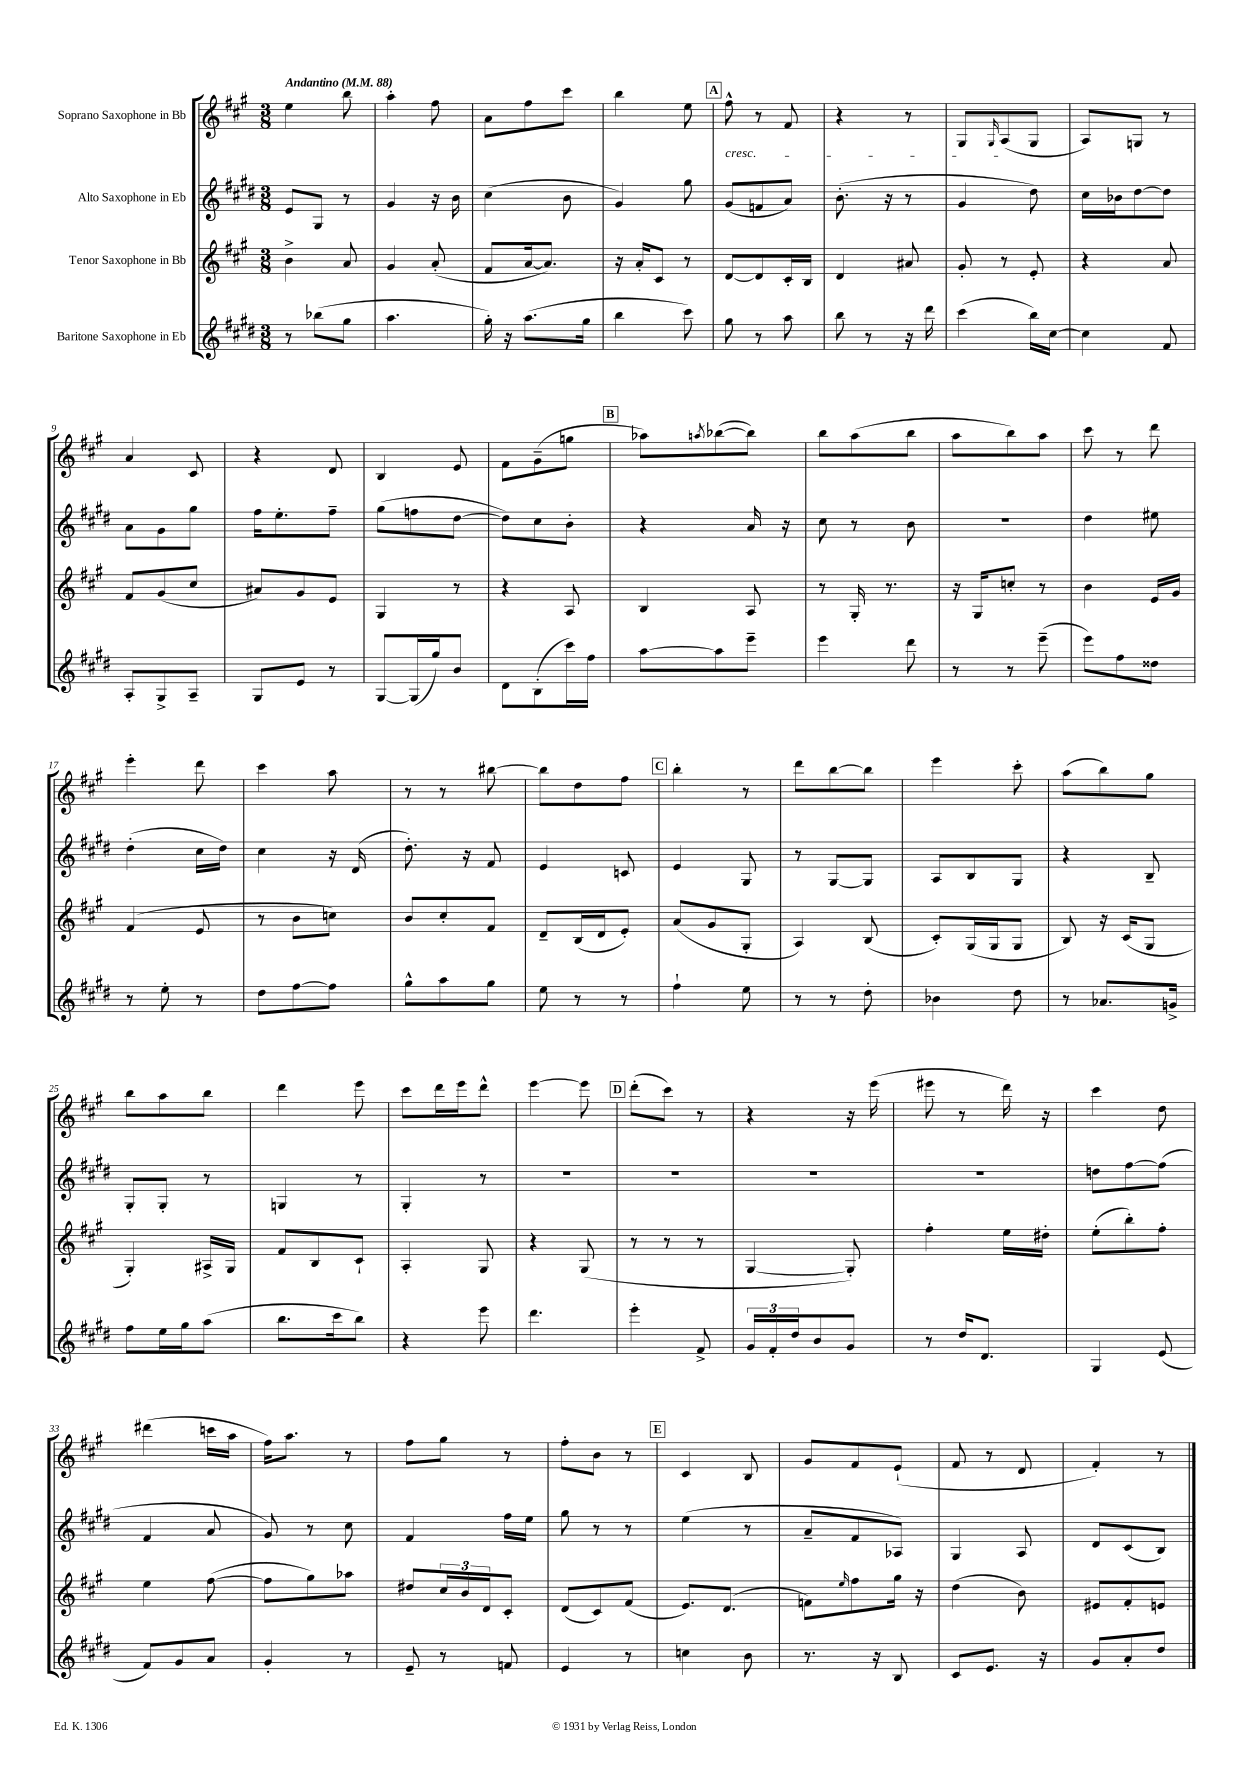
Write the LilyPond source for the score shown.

<<
\new StaffGroup <<
\new Staff = "s0" \with { instrumentName = "Soprano Saxophone in Bb" } {
    \clef treble \key a \major \numericTimeSignature \time 3/8 \tempo "Andantino" 4 = 88
    e''4 b''8 |
    a''4-. fis''8 |
    a'8 fis''8 cis'''8 |
    b''4 e''8 |
    \mark \markup { \box "A" } fis''8-^\cresc r8 fis'8 |
    r4 r8 |
    gis8 \grace { gis16 } a8( gis8\! |
    a8) g8 r8 |
    a'4 cis'8 |
    r4 d'8 |
    b4 e'8 |
    fis'8 gis'8--( g''8 |
    \mark \markup { \box "B" } aes''8) \acciaccatura { a''8 } bes''8~( bes''8) |
    b''8 a''8( b''8 |
    a''8 b''8) a''8 |
    cis'''8 r8 d'''8 |
    e'''4-. d'''8 |
    cis'''4 a''8 |
    r8 r8 bis''8~ |
    bis''8 d''8 fis''8 |
    \mark \markup { \box "C" } b''4-. r8 |
    d'''8 b''8~ b''8 |
    e'''4 cis'''8-. |
    a''8( b''8) gis''8 |
    b''8 a''8 b''8 |
    d'''4 e'''8 |
    cis'''8 d'''16 e'''16 d'''8-^ |
    e'''4~ e'''8 |
    \mark \markup { \box "D" } d'''8-.( cis'''8) r8 |
    r4 r16 e'''16( |
    eis'''8 r8 d'''16) r16 |
    cis'''4 d''8 |
    dis'''4( c'''16 a''16 |
    fis''16) a''8. r8 |
    fis''8 gis''8 r8 |
    fis''8-. b'8 r8 |
    \mark \markup { \box "E" } cis'4 b8 |
    gis'8 fis'8 e'8-!( |
    fis'8 r8 d'8 |
    fis'4-.) r8 \bar "|." |
}
\new Staff = "s1" \with { instrumentName = "Alto Saxophone in Eb" } {
    \clef treble \key e \major \numericTimeSignature \time 3/8
    e'8 gis8 r8 |
    gis'4 r16 b'16 |
    cis''4( b'8 |
    gis'4) gis''8 |
    \mark \markup { \box "A" } gis'8( f'8 a'8) |
    b'8.-.( r16 r8 |
    gis'4 dis''8) |
    cis''16 bes'16 dis''8~ dis''8 |
    a'8 gis'8 gis''8 |
    fis''16 e''8.-. fis''8-- |
    gis''8( f''8 dis''8~ |
    dis''8) cis''8 b'8-. |
    \mark \markup { \box "B" } r4 a'16 r16 |
    cis''8 r8 b'8 |
    R4. |
    dis''4 eis''8 |
    dis''4-.( cis''16 dis''16) |
    cis''4 r16 dis'16( |
    dis''8.-.) r16 fis'8 |
    e'4 c'8 |
    \mark \markup { \box "C" } e'4 gis8 |
    r8 gis8~ gis8 |
    a8 b8 gis8 |
    r4 b8-- |
    gis8-. gis8-. r8 |
    g4 r8 |
    gis4-. r8 |
    R4. |
    \mark \markup { \box "D" } R4. |
    R4. |
    R4. |
    d''8 fis''8~ fis''8( |
    fis'4 a'8 |
    gis'8) r8 cis''8 |
    fis'4 fis''16 e''16 |
    gis''8 r8 r8 |
    \mark \markup { \box "E" } e''4( r8 |
    a'8-- fis'8 aes8) |
    gis4 a8 |
    dis'8 cis'8( b8) \bar "|." |
}
\new Staff = "s2" \with { instrumentName = "Tenor Saxophone in Bb" } {
    \clef treble \key a \major \numericTimeSignature \time 3/8
    b'4-> a'8 |
    gis'4 a'8-.( |
    fis'8 a'16~ a'8.) |
    r16 a'16-. cis'8 r8 |
    \mark \markup { \box "A" } d'8~ d'8 cis'16-. b16 |
    d'4 ais'8 |
    gis'8-. r8 e'8-. |
    r4 a'8 |
    fis'8 gis'8( cis''8 |
    ais'8) gis'8 e'8 |
    gis4 r8 |
    r4 a8 |
    \mark \markup { \box "B" } b4 a8 |
    r8 gis16-. r8. |
    r16 gis16 c''8-. r8 |
    b'4 e'16 gis'16 |
    fis'4( e'8 |
    r8 b'8 c''8) |
    b'8 cis''8-. fis'8 |
    d'8-- b16( d'16 e'8-.) |
    \mark \markup { \box "C" } a'8( gis'8 gis8-. |
    a4) b8( |
    cis'8-.) gis16( gis16 gis8 |
    b8) r16 cis'16( gis8 |
    gis4-.) ais16-> gis16 |
    fis'8 b8 cis'8-! |
    a4-. gis8 |
    r4 gis8( |
    \mark \markup { \box "D" } r8 r8 r8 |
    gis4~ gis8-.) |
    fis''4-. e''16 dis''16-. |
    e''8-.( b''8-.) fis''8-. |
    e''4 fis''8~( |
    fis''8 gis''8) aes''8 |
    dis''8 \tuplet 3/2 { cis''16 b'16 d'16 } cis'8-. |
    d'8( cis'8) fis'8( |
    \mark \markup { \box "E" } e'8.) d'8.( |
    f'8) \grace { e''16 } fis''8 gis''16 r16 |
    d''4( b'8) |
    eis'8 fis'8-. e'8 \bar "|." |
}
\new Staff = "s3" \with { instrumentName = "Baritone Saxophone in Eb" } {
    \clef treble \key e \major \numericTimeSignature \time 3/8
    r8 bes''8( gis''8 |
    a''4. |
    gis''16-.) r16 a''8.( gis''16 |
    b''4 cis'''8) |
    \mark \markup { \box "A" } gis''8 r8 a''8 |
    b''8 r8 r16 dis'''16 |
    cis'''4( b''16) cis''16~ |
    cis''4 fis'8 |
    a8-. gis8-> a8-- |
    gis8 e'8 r8 |
    gis8~ gis16( gis''16) b'8 |
    dis'8 b8-.( cis'''16) fis''16 |
    \mark \markup { \box "B" } a''8~ a''8 e'''8-- |
    e'''4 dis'''8 |
    r8 r8 e'''8--( |
    e'''8) fis''8 disis''8 |
    r8 e''8-. r8 |
    dis''8 fis''8~ fis''8 |
    gis''8-^ a''8 gis''8 |
    e''8 r8 r8 |
    \mark \markup { \box "C" } fis''4-! e''8 |
    r8 r8 dis''8-. |
    bes'4 dis''8 |
    r8 aes'8. g'16-> |
    fis''8 e''16 gis''16 a''8( |
    b''8. cis'''16 b''8) |
    r4 e'''8 |
    dis'''4. |
    \mark \markup { \box "D" } e'''4-. fis'8-> |
    \tuplet 3/2 { gis'16 fis'16-. dis''16 } b'8 gis'8 |
    r8 dis''16 dis'8. |
    gis4 e'8( |
    fis'8) gis'8 a'8 |
    gis'4-. r8 |
    e'8-- r8 f'8 |
    e'4 r8 |
    \mark \markup { \box "E" } c''4 b'8 |
    r8. r16 b8 |
    cis'8 e'8. r16 |
    gis'8 a'8-. dis''8 \bar "|." |
}
>>
>>
